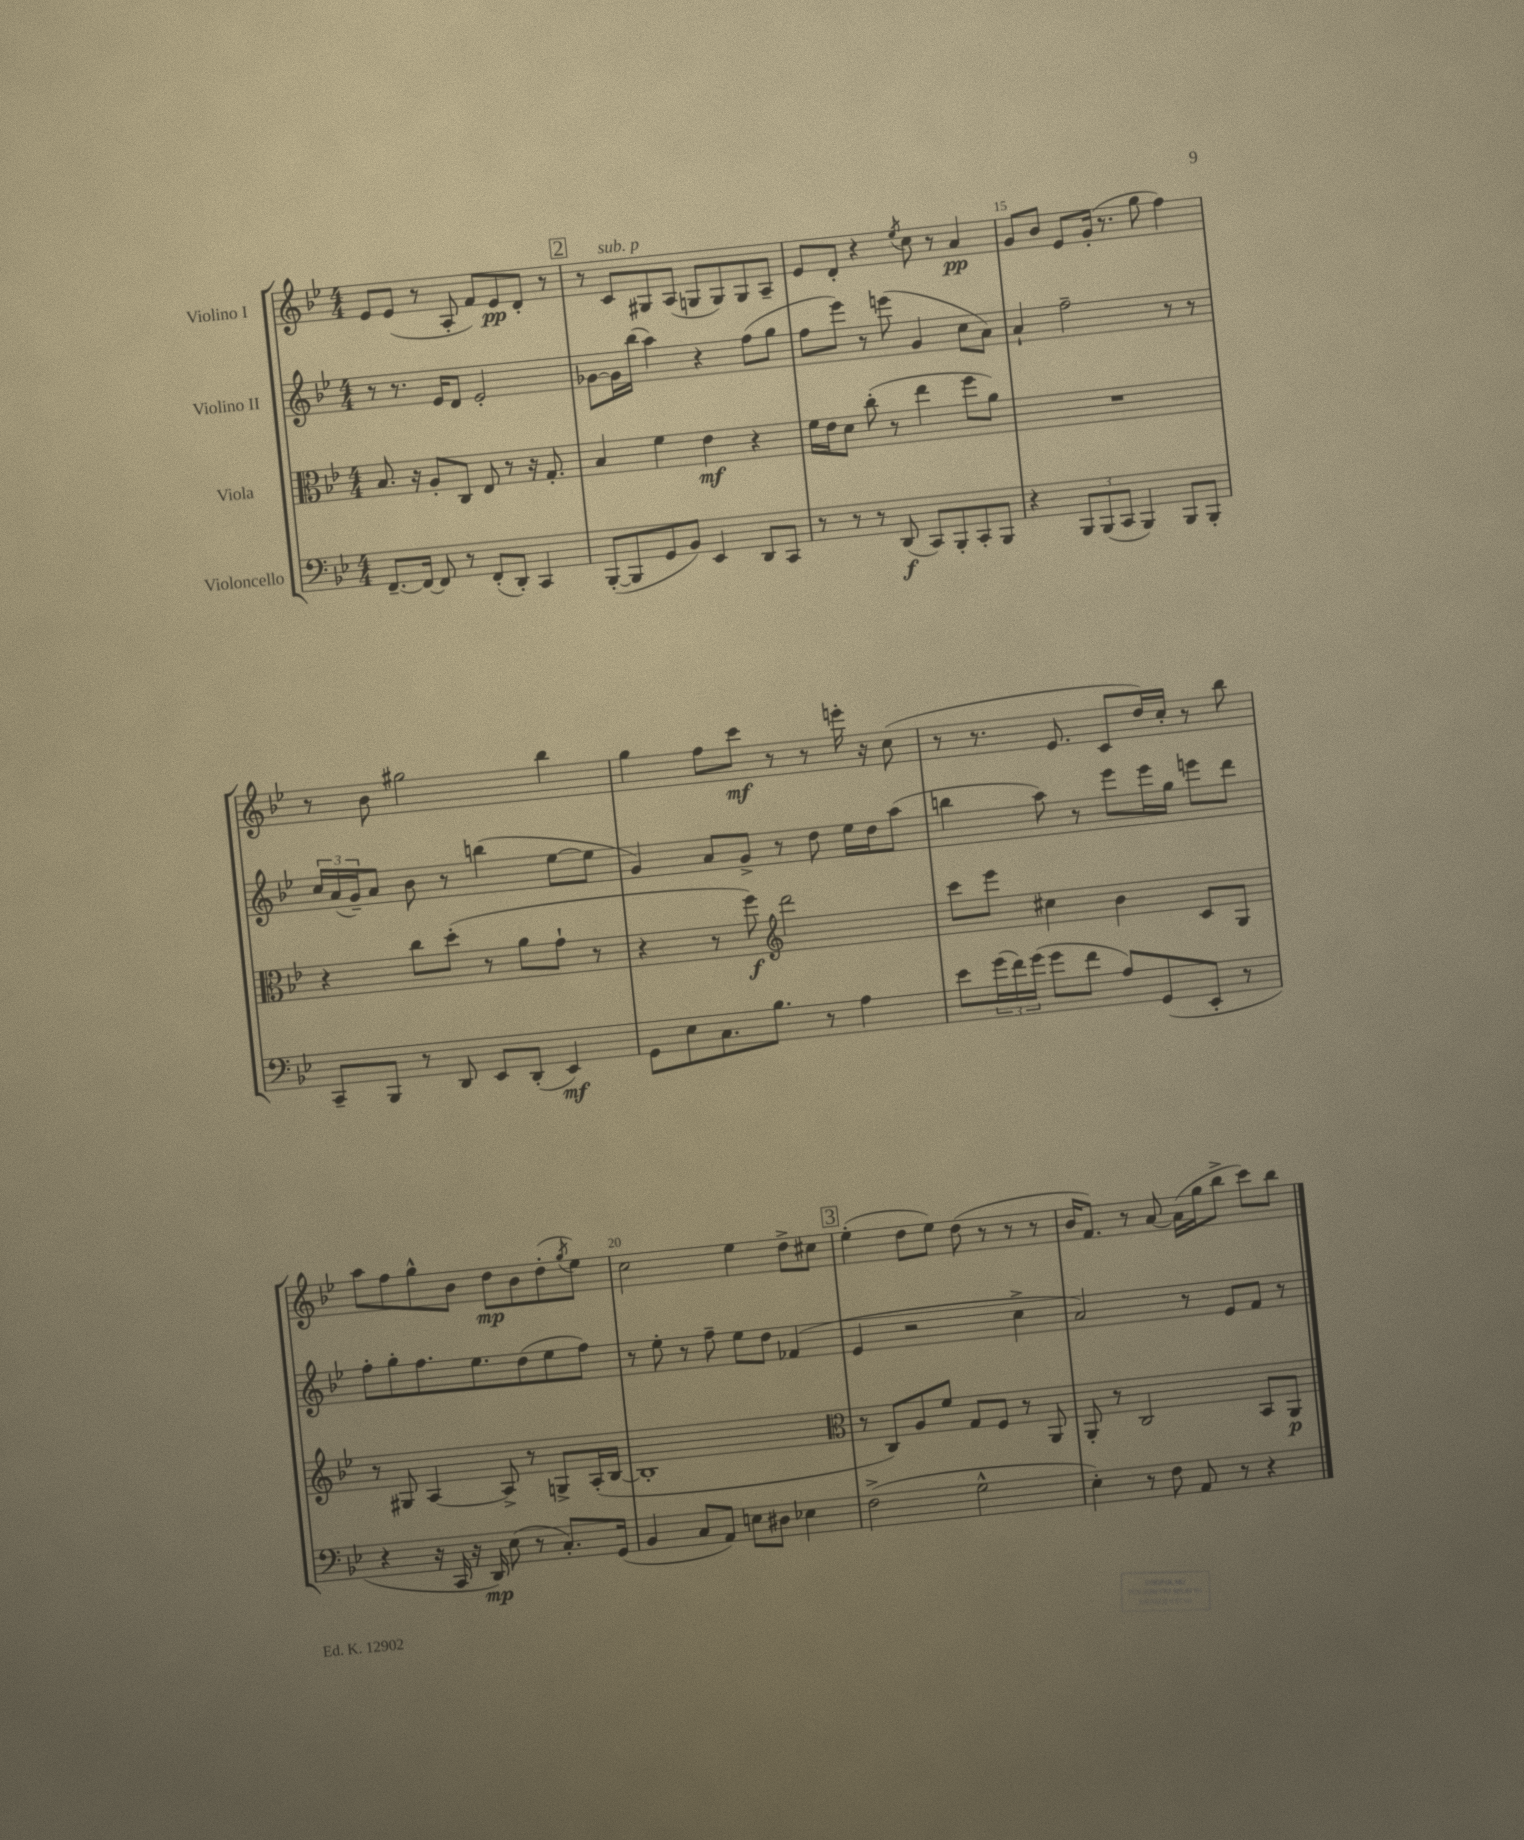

**kern	**kern	**kern	**kern
*staff4	*staff3	*staff2	*staff1
*clefF4	*clefC3	*clefG2	*clefG2
*k[b-e-]	*k[b-e-]	*k[b-e-]	*k[b-e-]
*M4/4	*M4/4	*M4/4	*M4/4
[8.FF~	8.B-	8r	8e-
.	.	8.r	(8e-
16FF_	16r	.	.
8FF]	8A'	.	8r
.	.	16e-	.
8r	8C	8d	8A'
(8FF'	8E-	2e-'	8f)
8DD')	8r	.	8e-
4CC	16r	.	8d'
.	8.G'	.	.
.	.	.	8r
=	=	=	=
([8BBB-'	4B-	[8g-	8r
8BBB-]	.	16g-]	8c
.	.	(16bb-	.
8GG	4f	4aa)	8G#
8BB-)	.	.	(8A
4EE-	4e-	4r	8G
.	.	.	8G)
8DD	4r	(8ff	8G
8CC	.	8gg	8A~
=	=	=	=
8r	16f	8ff	8e-
.	16e-	.	.
8r	8d	8eee-)	8d'
8r	(8cc'	8r	4r
(8DD	8r	(8eee	.
.	.	.	8qee-
8CC)	4ee-	4g	8cc
8BBB-'	.	.	8r
8CC'	8ff	8cc	4a
8BBB-	8a)	8a)	.
=	=	=	=
4r	1r	4a`	8g
.	.	.	8b-
12BBB-	.	2ff~	8e-
(12BBB-	.	.	.
.	.	.	(16g'
12CC	.	.	.
.	.	.	8.r
4BBB-)	.	.	.
.	.	.	8gg
8BBB-	.	8r	4ff)
8BBB-'	.	8r	.
=	=	=	=
8CC~	4r	24cc	8r
.	.	(24a	.
.	.	24g~)	.
8BBB-	.	8a	8b-
8r	8cc	8b-	2gg#
8DD	(8dd'	8r	.
8EE-	8r	(4bb	.
(8DD'	8a	.	.
4EE-)	8g`	[8ee-	4bb-
.	8r	8ee-]	.
=	=	=	=
8GG	4r	4g)	4gg
8E-	.	.	.
8.C	8r	8a	8ff
.	8ff)	8g^	8ccc
8.B-	.	.	.
*	*clefG2	*	*
.	2ddd	8r	8r
8r	.	8dd	8r
4A	.	16ee-	16eee'
.	.	16dd	16r
.	.	(8aa	(8cc
=	=	=	=
8e-	8ccc	4bb	8r
(24g	8eee-	.	8.r
24f)	.	.	.
(24g	.	.	.
8g	4cc#	8aa)	.
.	.	.	8.e-
8f	.	8r	.
8A)	4b-	8eee-	8c
(8GG	.	16eee-	16dd)
.	.	16gg	16cc'
8EE-'	8c	8eee	8r
8r	8G	8ddd	8bb-
=	=	=	=
4r	8r	8ff'	8aa
.	8G#	8gg'	8ff
16r	[4A	8.ff	8gg^^
16CC	.	.	.
16r	.	.	8b-
16DD)	.	8.ee-	.
(8E-	8A^]	.	8dd
8r	8r	(8dd	8b-
8.C')	8G^	8ee-	(8dd'
.	.	.	8qgg
.	(16A'	8ff)	8ee-)
(16GG	[16B-	.	.
=	=	=	=
4BB-	1B-']	8r	2cc
.	.	8ee-'	.
8C	.	8r	.
8AA)	.	8ff~	.
8E	.	8ee-	4ee-
8D#	.	8dd	.
4E-	.	(4f-	8dd^
.	.	.	8cc#
=	=	=	=
*	*clefC3	*	*
(2F^	8r	4e-	(4ee-'
.	8C)	.	.
.	8A	2r	8dd
.	8f	.	8ee-)
2G^^	8G	.	(8dd
.	8F	.	8r
.	8r	4cc^	8r
.	8AA	.	8r
=	=	=	=
4E-')	8AA'	2a)	16b-
.	.	.	8.f)
.	8r	.	.
8r	2C	.	8r
8F	.	.	[8a
8AA	.	8r	(16a]
.	.	.	16gg
8r	.	8e-	8bb-^
4r	8BB-	8f	8ccc)
.	8AA	8r	8bb-
==	==	==	==
*-	*-	*-	*-
